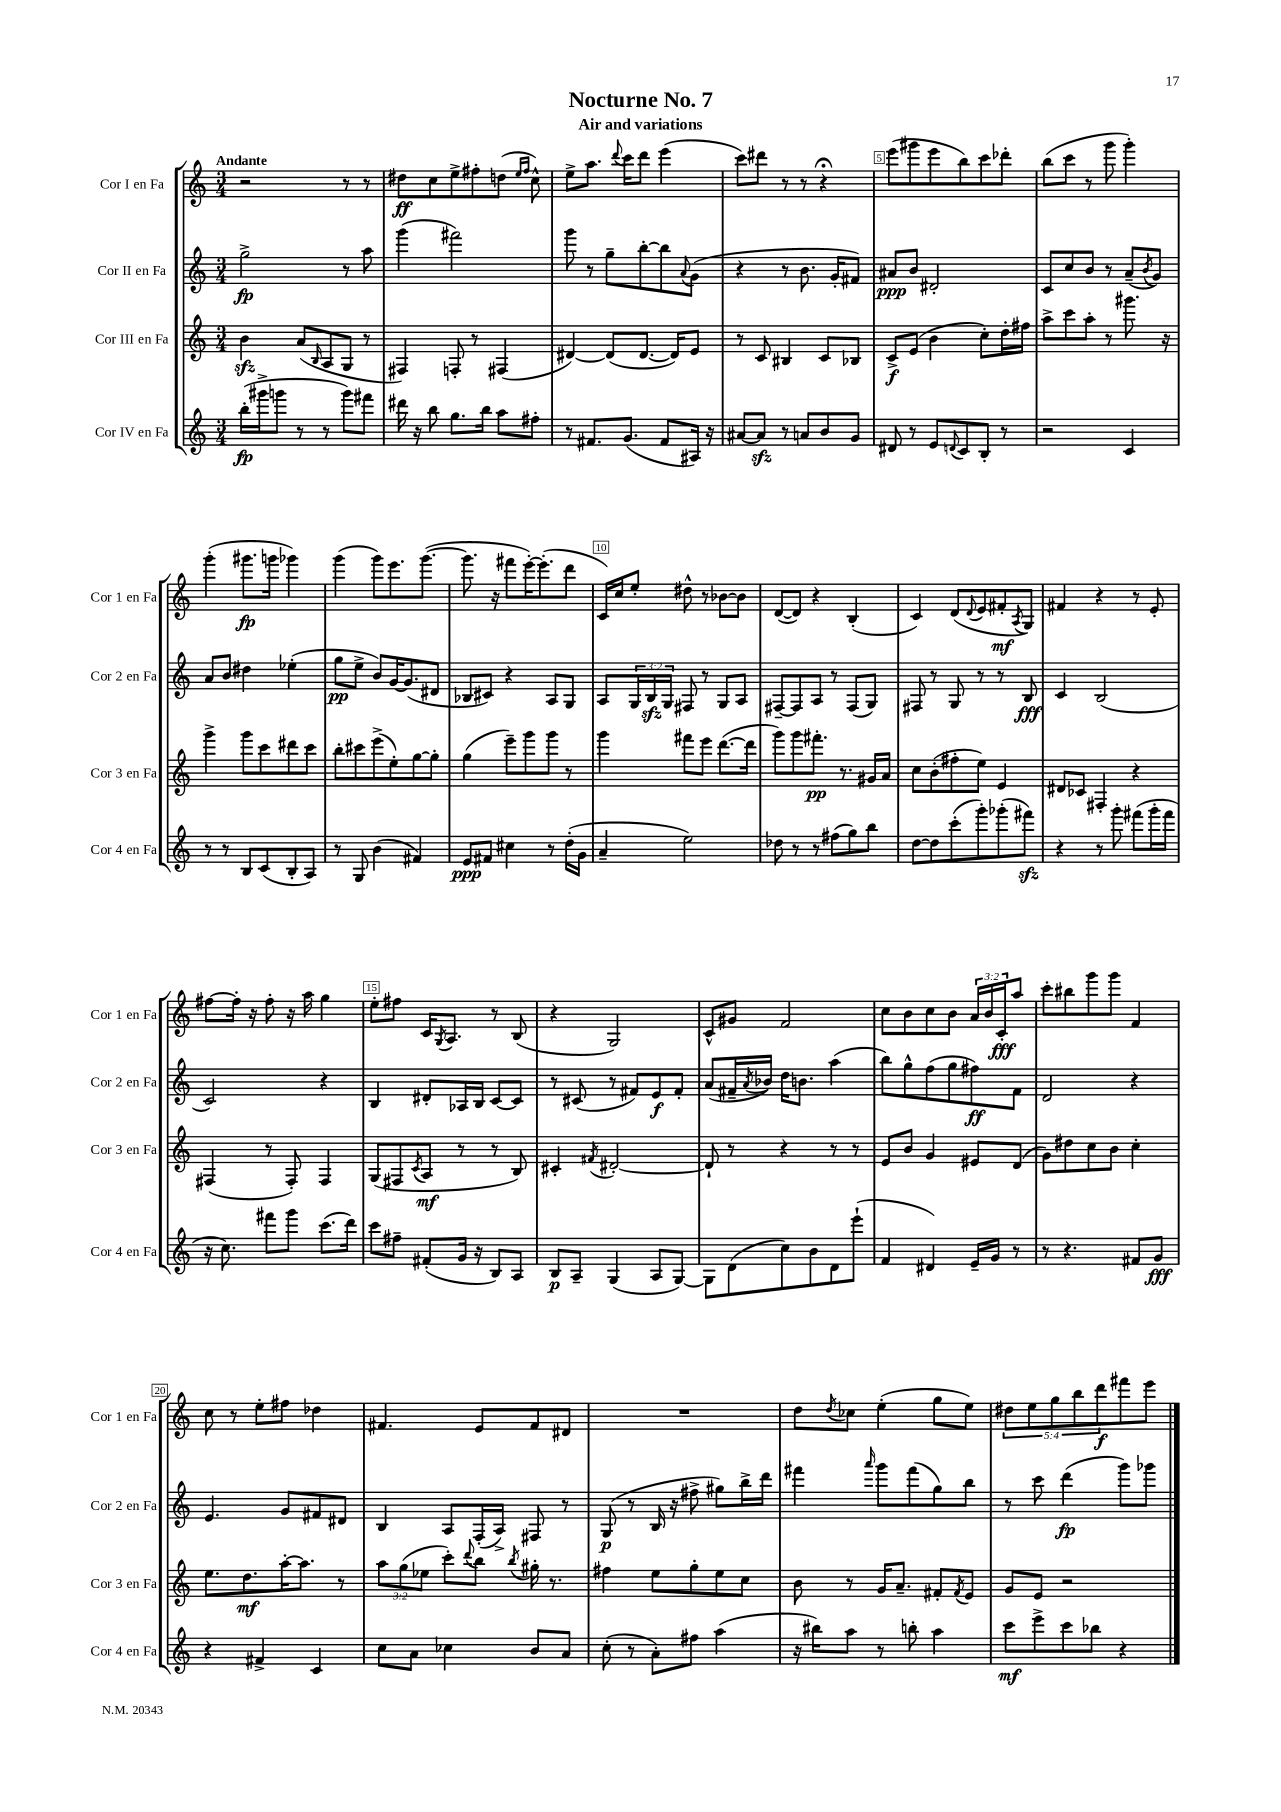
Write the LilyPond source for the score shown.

\header { title = "Nocturne No. 7" subtitle = "Air and variations" }
<<
\new StaffGroup <<
\new Staff = "s0" \with { instrumentName = "Cor I en Fa" shortInstrumentName = "Cor 1 en Fa" } {
    \clef treble \key c \major \numericTimeSignature \time 3/4 \override Staff.TupletNumber.text = #tuplet-number::calc-fraction-text \tempo "Andante"
    r2 r8 r8 |
    dis''8\ff c''8 e''8-> fis''8-. d''8( \grace { e''16 fis''16 } c''8-^) |
    e''8-> a''8. \appoggiatura { d'''8 } c'''16 d'''8 e'''4( |
    c'''8) dis'''8 r8 r8 r4\fermata |
    e'''8( gis'''8 e'''8 b''8) c'''8 des'''8-. |
    b''8( c'''8 r8 g'''8 g'''4-.) |
    g'''4-.( gis'''8.\fp g'''16 ges'''4) |
    g'''4( g'''8) e'''8. g'''8.~( |
    g'''8. r16 fis'''8 e'''16~-.) e'''8.-.( d'''8 |
    c'16) c''16 e''8-. dis''8-^ r8 bes'8~ bes'8 |
    d'8~( d'8) r4 b4-.( |
    c'4) d'8( \appoggiatura { d'8 } e'8 fis'8-.\mf \acciaccatura { a8 } g8) |
    fis'4 r4 r8 e'8-. |
    fis''8~ fis''16-. r16 fis''8-. r16 a''16 g''4 |
    e''8-. fis''8 c'16 \acciaccatura { g8 } a8. r8 b8( |
    r4 g2) |
    c'8-^ gis'8 f'2 |
    c''8 b'8 c''8 b'8 \tuplet 3/2 { a'16 b'16 c'16-.\fff } a''8 |
    c'''8-. bis''8 g'''8 g'''8 f'4 |
    c''8 r8 e''8-. fis''8 des''4 |
    fis'4. e'8 fis'8 dis'8 |
    R2. |
    d''8 \acciaccatura { d''8 } ces''8 e''4-.( g''8 e''8) |
    \tuplet 5/4 { dis''8 e''8 g''8 b''8 d'''8\f } fis'''8 e'''8 \bar "|." |
}
\new Staff = "s1" \with { instrumentName = "Cor II en Fa" shortInstrumentName = "Cor 2 en Fa" } {
    \clef treble \key c \major \numericTimeSignature \time 3/4 \override Staff.TupletNumber.text = #tuplet-number::calc-fraction-text
    g''2->\fp r8 a''8 |
    g'''4( fis'''2) |
    g'''8 r8 g''8-- b''8~-. b''8 \appoggiatura { a'8 } g'8( |
    r4 r8 b'8. g'16-. fis'8) |
    ais'8\ppp b'8 dis'2-. |
    c'8 c''8 b'8 r8 a'8--( \acciaccatura { b'8 } g'8) |
    a'8 b'8 dis''4 ees''4-.( |
    g''8\pp e''8-> b'8) g'16~ g'8.( dis'8 |
    bes8 cis'8) r4 a8 g8 |
    a8 \tuplet 3/2 { g16 b16\sfz g16 } fis8 r8 g8 a8 |
    fis8~-- fis8 a8 r8 fis8( g8) |
    fis8 r8 g8 r8 r8 b8\fff |
    c'4 b2( |
    c'2) r4 |
    b4 dis'8-. aes16 b16 c'8~ c'8 |
    r8 cis'8( r8 fis'8) e'8\f fis'8-. |
    a'8( fis'16-- \acciaccatura { a'8 } bes'16) d''16 b'8. a''4( |
    b''8) g''8-^ f''8( g''8 fis''8\ff) f'8 |
    d'2 r4 |
    e'4. g'8 fis'8 dis'8 |
    b4 a8 f16-.( a16->) fis8 r8 |
    g8\p( r8 b16 r16 fis''8-> gis''8) b''16-> d'''16 |
    fis'''4 \grace { a'''16 } g'''8 fis'''8( g''8) b''8 |
    r8 c'''8 d'''4\fp( g'''8) ges'''8 \bar "|." |
}
\new Staff = "s2" \with { instrumentName = "Cor III en Fa" shortInstrumentName = "Cor 3 en Fa" } {
    \clef treble \key c \major \numericTimeSignature \time 3/4 \override Staff.TupletNumber.text = #tuplet-number::calc-fraction-text
    b'4\sfz a'8( \grace { b16 } a8 g8 r8 |
    fis4) f8-. r8 fis4( |
    dis'4~) dis'8( dis'8.~ dis'16) e'8 |
    r8 c'8 bis4 c'8 bes8 |
    c'8->\f e'8( b'4 c''8-.) d''16-. fis''16 |
    a''8-> c'''8 a''8-. r8 gis'''8. r16 |
    g'''4-> g'''8 c'''8 dis'''8 c'''8 |
    b''8-. cis'''8 e'''8->( e''8-.) g''8~ g''8-. |
    g''4( e'''8--) g'''8 g'''8 r8 |
    g'''4 fis'''8 e'''8 d'''8.~( d'''16 |
    g'''8) g'''8 fis'''8.-.\pp r8. gis'16 a'16 |
    c''8 b'8-.( fis''8-. e''8) e'4 |
    dis'8 ces'8 fis4-. r4 |
    fis4( r8 fis8-.) fis4 |
    g8( fis8 \acciaccatura { c'8 } a8\mf r8 r8 b8) |
    cis'4-. \acciaccatura { fis'8 } dis'2~-. |
    dis'8-! r8 r4 r8 r8 |
    e'8 b'8 g'4 eis'8 d'8( |
    g'8) dis''8 c''8 b'8 c''4-. |
    e''8. d''8.\mf a''16~-. a''8. r8 |
    \tuplet 3/2 { a''8 g''8( ees''8 } c'''8-.) \appoggiatura { d'''8 } b''8 \acciaccatura { b''8 } gis''16-. r8. |
    fis''4 e''8 g''8-. e''8 c''8 |
    b'8 r8 g'16 a'8.-- fis'8-. \acciaccatura { fis'8 } e'8 |
    g'8 e'8 r2 \bar "|." |
}
\new Staff = "s3" \with { instrumentName = "Cor IV en Fa" shortInstrumentName = "Cor 4 en Fa" } {
    \clef treble \key c \major \numericTimeSignature \time 3/4
    b''16-.\fp( gis'''16-> g'''8 r8 r8 g'''8) fis'''8 |
    dis'''16 r16 b''8 g''8. b''16 a''8 fis''8-. |
    r8 fis'8. g'8.( fis'8 ais16) r16 |
    ais'8~ ais'8\sfz r8 a'8 b'8 g'8 |
    dis'8 r8 e'8 \appoggiatura { d'8 } c'8 b8-. r8 |
    r2 c'4 |
    r8 r8 b8 c'8( b8-. a8) |
    r8 g8 b'4( fis'4) |
    e'8\ppp fis'8 cis''4 r8 d''16-.( g'16 |
    a'4-- e''2) |
    des''8 r8 r8 fis''8( g''8) b''8 |
    d''8~ d''8 c'''8-.( g'''8-.) ges'''8-.( fis'''8\sfz) |
    r4 r8 g'''8-. fis'''8( g'''16-. fis'''16 |
    r16 c''8.) fis'''8 g'''8 c'''8.( d'''16) |
    c'''8 fis''8-- fis'8-.( g'16 r16 b8) a8 |
    b8\p a8-- g4( a8 g8~) |
    g8 d'8( c''8) b'8 d'8 e'''8-!( |
    f'4 dis'4) e'16-- g'16 r8 |
    r8 r4. fis'8 g'8\fff |
    r4 fis'4-> c'4 |
    c''8 a'8 ces''4 b'8 a'8 |
    c''8-.( r8 a'8-.) fis''8 a''4( |
    r16 bis''16) a''8 r8 b''8-. a''4 |
    c'''8\mf e'''8-> c'''8 bes''8 r4 \bar "|." |
}
>>
>>
\layout { \context { \Score \override BarNumber.break-visibility = ##(#f #t #t) barNumberVisibility = #(every-nth-bar-number-visible 5) \override BarNumber.stencil = #(make-stencil-boxer 0.1 0.3 ly:text-interface::print) } }
